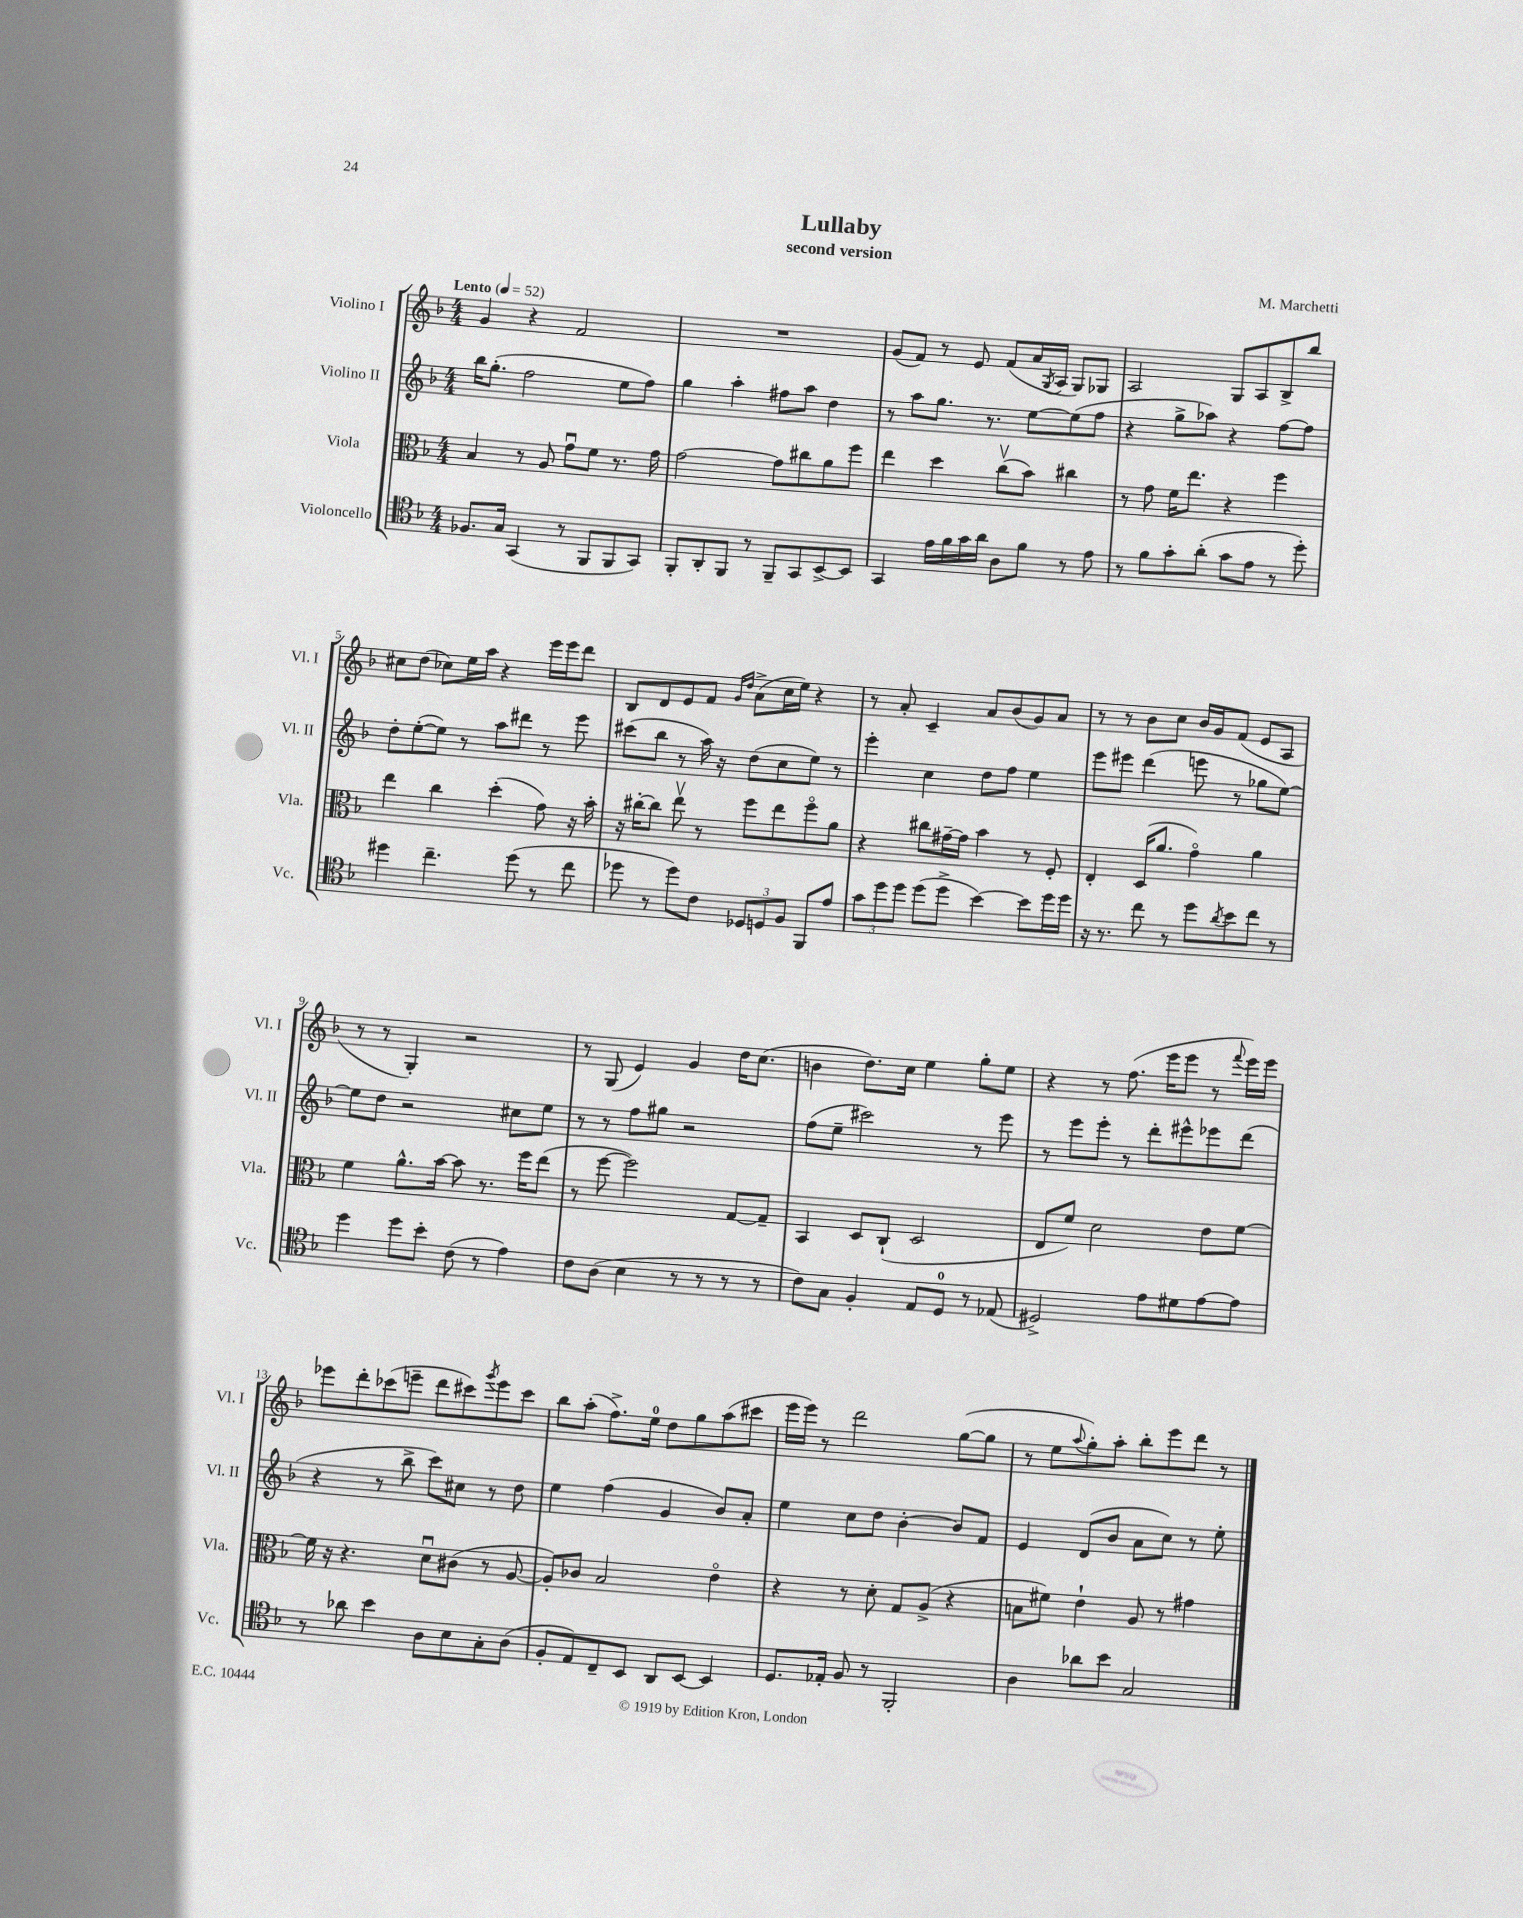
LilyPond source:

\header { title = "Lullaby" composer = "M. Marchetti" subtitle = "second version" }
<<
\new StaffGroup <<
\new Staff = "s0" \with { instrumentName = "Violino I" shortInstrumentName = "Vl. I" } {
    \clef treble \key f \major \numericTimeSignature \time 4/4 \tempo "Lento" 4 = 52
    g'4 r4 f'2 |
    R1 |
    g'8( f'8) r8 e'8 f'8( a'16 \acciaccatura { g8 } a16 g8) ges8 |
    a2 g8 a8 bes8-> bes''8 |
    cis''8 d''8( ces''8) e''16 a''16 r4 e'''16 e'''16 d'''8 |
    bes8 d'8 e'8 f'8 \grace { g'16 d''16 } a'8->( c''16 e''16) r4 |
    r8 a'8-. c'4-- a'8 bes'8( g'8) a'8 |
    r8 r8 bes'8 c''8 bes'16 g'16 f'8( e'8 a8 |
    r8 r8 g4-.) r2 |
    r8 g8( e'4) g'4 d''16 c''8.( |
    b'4 d''8.) c''16 e''4 g''8-. e''8 |
    r4 r8 f''8.( e'''16 e'''8 r8 \appoggiatura { f'''8 } e'''16) e'''16 |
    ees'''8 d'''8-. ces'''8( e'''8-- d'''8 cis'''8) \acciaccatura { g'''8 } e'''8 cis'''8 |
    bes''8 a''8-.( f''8.->) e''16-0 d''8 g''8 a''8( cis'''8 |
    e'''16 e'''16) r8 d'''2 g''8~( g''8 |
    r8 e''8 \appoggiatura { a''8 } g''8-.) a''8-. bes''8-. e'''8 d'''8 r8 \bar "|." |
}
\new Staff = "s1" \with { instrumentName = "Violino II" shortInstrumentName = "Vl. II" } {
    \clef treble \key f \major \numericTimeSignature \time 4/4
    bes''16 g''8.-.( f''2 e''8 f''8) |
    g''4 a''4-. fis''8 a''8 d''4 |
    r8 a''8 g''8. r8. e''8~ e''8( f''8 |
    r4 g''8-> aes''8) r4 f''8~ f''8 |
    d''8-. e''8~-.( e''8) r8 a''8 dis'''8 r8 e'''8 |
    cis'''8( bes''8 r8 a''16) r16 d''8( c''8 e''8) r8 |
    e'''4-. c''4 d''8 f''8 e''4 |
    e'''8 eis'''8 d'''4( e'''8 r8 ges''8 e''8~) |
    e''8 d''8 r2 cis''8 e''8 |
    r8 r8 f''8 gis''8 r2 |
    f''8( e''8-- cis'''2) r8 e'''8 |
    r8 e'''8 e'''8-. r8 d'''8-. eis'''8-^ ees'''8 d'''8( |
    r4 r8 bes''8-> c'''8) cis''8 r8 d''8 |
    e''4 f''4( g'4 bes'8) a'8-. |
    e''4 c''8 d''8 bes'4~-. bes'8 f'8 |
    e'4 d'8( bes'8 a'8 c''8) r8 e''8-. \bar "|." |
}
\new Staff = "s2" \with { instrumentName = "Viola" shortInstrumentName = "Vla." } {
    \clef alto \key f \major \numericTimeSignature \time 4/4
    bes4 r8 a8 g'8\downbow f'8 r8. g'16 |
    g'2~ g'8 cis''8 a'8 f''8 |
    e''4 d''4 c''8\upbow( bes'8) cis''4 |
    r8 g'8 f'16 e''8. r4 f''4 |
    e''4 c''4 d''4-.( g'8) r16 bes'16-. |
    r16 cis''16~-. cis''8 e''8\upbow r8 f''8 e''8 f''8\flageolet a'8 |
    r4 cis''8 gis'16~-- gis'16 bes'4 r8 f8-. |
    e4-. d16( a'8. g'4\flageolet) a'4 |
    f'4 a'8.-^ bes'16~ bes'8 r8. f''16 e''8( |
    r8 f''8~ f''2) g8~ g8-- |
    bes,4 d8 c8-!( d2 |
    e8 f'8) d'2 e'8 f'8~ |
    f'16 r16 r4. d'8\downbow cis'8( r8 a8~ |
    a8-.) ces'8 bes2 e'4\flageolet |
    r4 r8 d'8-. g8 a8->( r4 |
    b8 fis'8) e'4-! a8 r8 gis'4 \bar "|." |
}
\new Staff = "s3" \with { instrumentName = "Violoncello" shortInstrumentName = "Vc." } {
    \clef tenor \key f \major \numericTimeSignature \time 4/4
    fes8. g16 g,4( r8 f,8 f,8 g,8) |
    f,8-. a,8-. f,8 r8 f,8-- g,8 bes,8~-> bes,8 |
    g,4 e'16 f'16 g'16 a'16 a8 f'8 r8 e'8 |
    r8 f'8 g'8-. a'8-.( g'8 e'8 r8 d''8-.) |
    dis''4 c''4.-- dis''8( r8 c''8 |
    des''8 r8 des''8) c'8 \tuplet 3/2 { des8 d8 f8 } f,8 e'8 |
    \tuplet 3/2 { g'8 d''8 d''8 } d''8( d''8-> bes'4~) bes'8 d''16 d''16 |
    r16 r8. c''8 r8 d''8 \acciaccatura { a'8 } bes'8 c''8 r8 |
    d''4 d''8 bes'8-. c'8( r8 e'4) |
    c'8 a8( bes4 r8 r8 r8 r8 |
    c'8) g8 f4-. e8 d8-0 r8 ees8( |
    dis2->) e'8 dis'8 e'8~ e'8 |
    r8 aes'8 bes'4 a8 bes8 g8-. a8( |
    f8-. e8) c8-- bes,8 a,8 bes,8~ bes,4 |
    d8. ees16-. f8 r8 f,2-. |
    a4 aes'8 bes'8 g2 \bar "|." |
}
>>
>>
